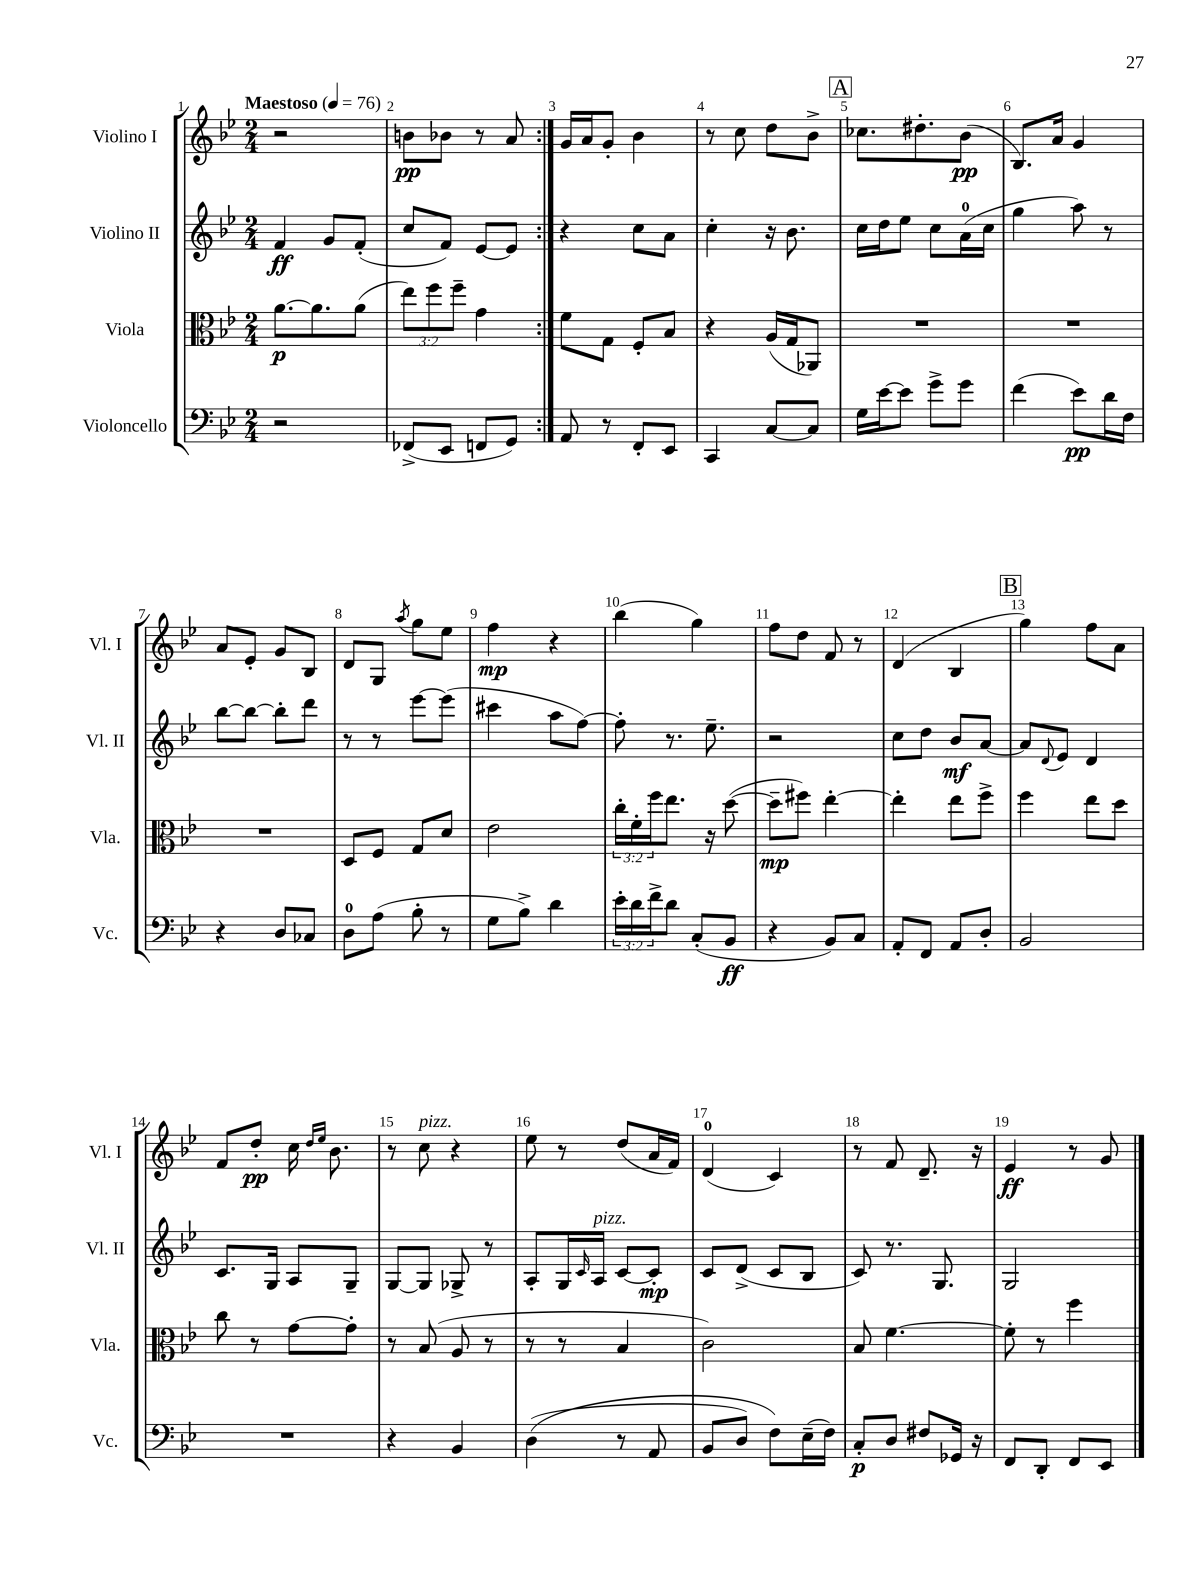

**kern	**kern	**kern	**kern
*staff4	*staff3	*staff2	*staff1
*clefF4	*clefC3	*clefG2	*clefG2
*k[b-e-]	*k[b-e-]	*k[b-e-]	*k[b-e-]
*M2/4	*M2/4	*M2/4	*M2/4
*MM76	*MM76	*MM76	*MM76
2r	[8.a	4f	2r
.	8.a]	.	.
.	.	8g	.
.	(8a	(8f'	.
=	=	=	=
(8FF-^	12ee-)	8cc	8b
.	12ff	.	.
8EE-	.	8f)	8b-
.	12ff~	.	.
8FF	4g	[8e-	8r
8GG)	.	8e-]	8a
=:|!	=:|!	=:|!	=:|!
8AA	8f	4r	16g
.	.	.	16a
8r	8G	.	8g'
8FF'	8F'	8cc	4b-
8EE-	8B-	8a	.
=	=	=	=
4CC	4r	4cc'	8r
.	.	.	8cc
[8C	(16A	16r	8dd
.	16G	8.b-	.
8C]	8AA-)	.	8b-^
=	=	=	=
16G	2r	16cc	8.cc-
[16e-	.	16dd	.
8e-]	.	8ee-	.
.	.	.	8.dd#'
8g^	.	8cc	.
8g	.	(16a	(8b-
.	.	16cc	.
=	=	=	=
(4f	2r	4gg	8.B-)
.	.	.	16a
8e-)	.	8aa)	4g
16d	.	8r	.
16F	.	.	.
=	=	=	=
4r	2r	[8bb-	8a
.	.	8bb-_	8e-'
8D	.	8bb-']	8g
8C-	.	8ddd	8B-
=	=	=	=
8D	8D	8r	8d
(8A	8F	8r	8G
.	.	.	8qaa
8B-'	8G	[8eee-	8gg
8r	8d	(8eee-]	8ee-
=	=	=	=
8G	2e-	4ccc#	4ff
8B-^)	.	.	.
4d	.	8aa	4r
.	.	[8ff)	.
=	=	=	=
24e-'	24cc'	8ff']	(4bb-
24d	24f'	.	.
24f^	24ff	.	.
8d	8.ee-	8.r	.
(8C'	.	.	4gg)
.	16r	8.ee-~	.
8BB-	([8dd	.	.
=	=	=	=
4r	8dd~]	2r	8ff
.	8ff#)	.	8dd
8BB-)	[4ee-'	.	8f
8C	.	.	8r
=	=	=	=
8AA'	4ee-']	8cc	(4d
8FF	.	8dd	.
8AA	8ee-	8b-	4B-
8D'	8ff^	[8a	.
=	=	=	=
2BB-	4ff	8a]	4gg)
.	.	8qqd	.
.	.	8e-	.
.	8ee-	4d	8ff
.	8dd	.	8a
=	=	=	=
2r	8cc	8.c	8f
.	8r	.	8dd'
.	.	16G	.
.	[8g	8A	16cc
.	.	.	16qqdd
.	.	.	16qqee-
.	.	.	8.b-
.	8g']	8G~	.
=	=	=	=
4r	8r	[8G	8r
.	(8B-	8G]	8cc
4BB-	8A	8G-^	4r
.	8r	8r	.
=	=	=	=
&((4D	8r	8A'	8ee-
.	8r	16G	8r
.	.	16qqc	.
.	.	16A	.
8r	4B-	[8c	(8dd
8AA	.	8c']	16a
.	.	.	16f)
=	=	=	=
8BB-	2c)	8c	(4d
8D)	.	(8d^	.
8F&)	.	8c	4c)
(16E-~	.	8B-	.
16F)	.	.	.
=	=	=	=
8C'	8B-	8c)	8r
8D	[4.f	8.r	8f
8F#	.	.	8.d~
.	.	8.G	.
16GG-	.	.	.
16r	.	.	16r
=	=	=	=
8FF	8f']	2G	4e-
8DD'	8r	.	.
8FF	4ff	.	8r
8EE-	.	.	8g
==	==	==	==
*-	*-	*-	*-
